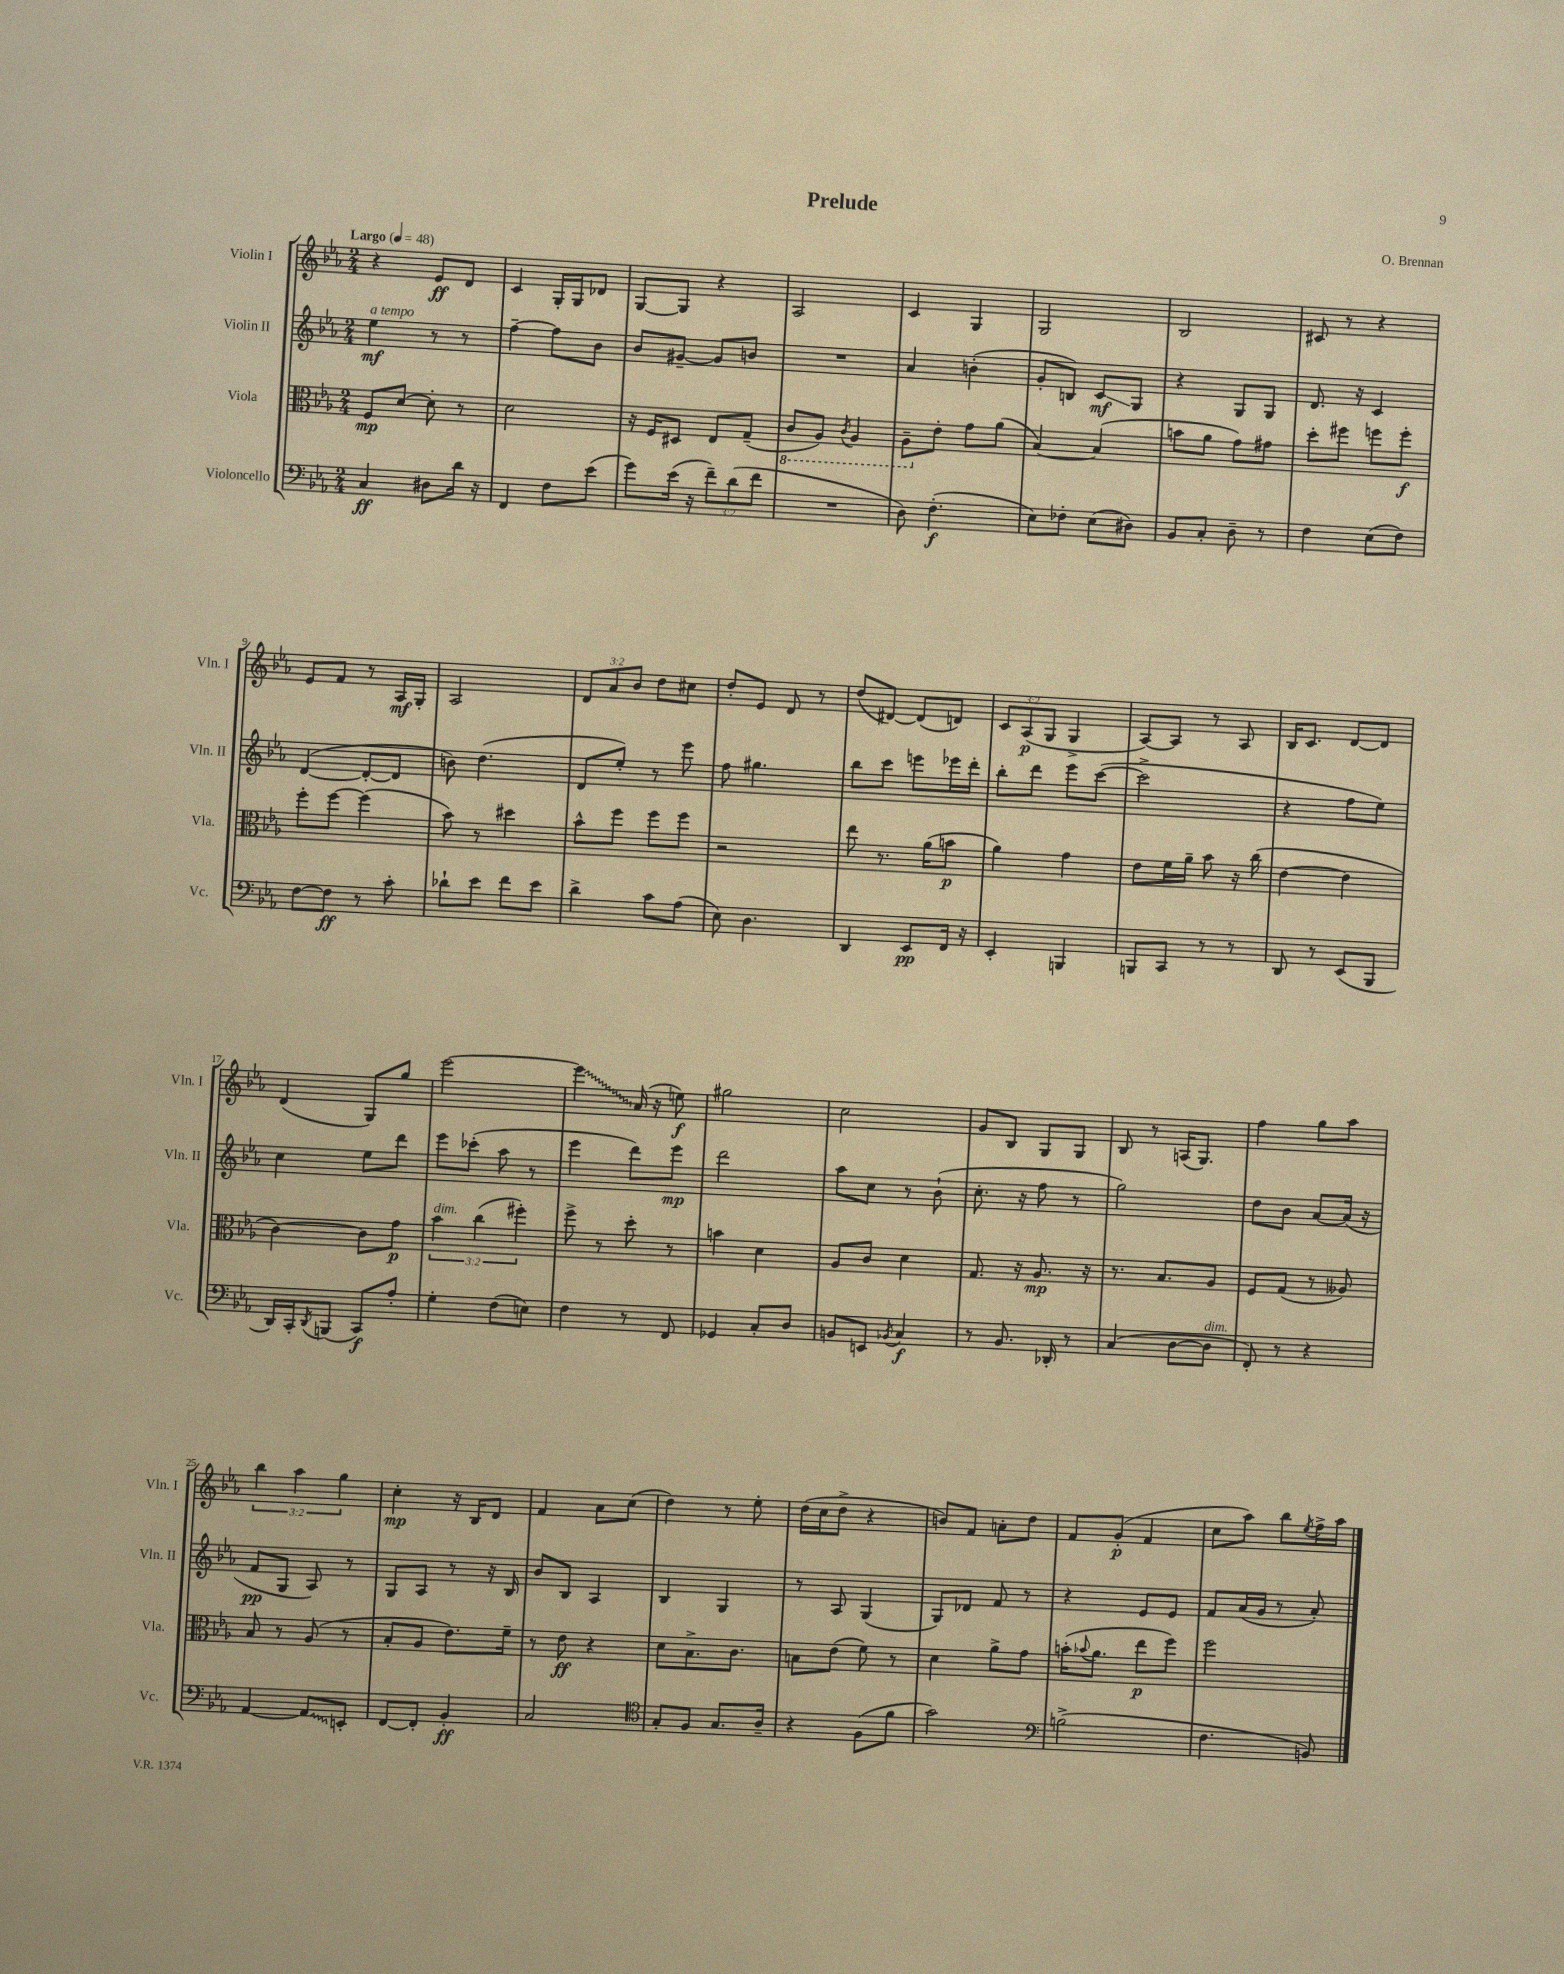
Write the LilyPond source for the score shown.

\header { title = "Prelude" composer = "O. Brennan" }
<<
\new StaffGroup <<
\new Staff = "s0" \with { instrumentName = "Violin I" shortInstrumentName = "Vln. I" } {
    \clef treble \key ees \major \numericTimeSignature \time 2/4 \override Staff.TupletNumber.text = #tuplet-number::calc-fraction-text \tempo "Largo" 4 = 48
    r4 ees'8\ff d'8 |
    c'4 g16-. g16 des'8 |
    g8~ g8 r4 |
    aes2 |
    c'4 g4 |
    g2 |
    bes2 |
    cis'8 r8 r4 |
    ees'8 f'8 r8 aes16\mf g16-. |
    aes2 |
    \tuplet 3/2 { d'8 aes'8 bes'8 } d''8 cis''8 |
    d''8-. ees'8 d'8 r8 |
    d''8( dis'8~) dis'8( d'8) |
    \tuplet 3/2 { c'8 aes8\p( g8 } g4-> |
    aes8~) aes8 r8 aes8 |
    bes16 c'8. d'8~ d'8 |
    d'4( g8) g''8 |
    ees'''2~ |
    \once \override Glissando.style = #'zigzag ees'''4\glissando aes'16( r16 e''8\f) |
    gis''2 |
    c''2 |
    g'8 bes8 g8 g8 |
    bes8 r8 a16( g8.) |
    f''4 g''8 aes''8 |
    \tuplet 3/2 { bes''4 aes''4 g''4 } |
    c''4-.\mp r16 bes16 d'8 |
    f'4 aes'8 c''8( |
    d''4) r8 ees''8-. |
    d''16( c''16 d''8-> r4 |
    b'8) f'8 a'8-. d''8 |
    f'8 g'8-.\p( f'4 |
    c''8 aes''8) bes''8 \acciaccatura { ees''8 } f''16-> aes''16 \bar "|." |
}
\new Staff = "s1" \with { instrumentName = "Violin II" shortInstrumentName = "Vln. II" } {
    \clef treble \key ees \major \numericTimeSignature \time 2/4
    ees''4\mf^\markup { \italic "a tempo" } r8 r8 |
    f''4~-- f''8 bes'8 |
    bes'8 gis'8~-- gis'8 b'8 |
    R2 |
    aes'4 b'4-.( |
    g'8-. b8) c'8\glissando\mf g8 |
    r4 g8 g8 |
    d'8. r16 c'4 |
    d'4~( d'8~-. d'8 |
    b'8) d''4.( |
    d'8 ees''8-.) r8 ees'''8 |
    f''8 gis''4. |
    bes''8 c'''8 e'''8 ees'''16 d'''16-. |
    bes''8-. d'''8 ees'''8 c'''8~( |
    c'''2-> |
    r4 f''8 ees''8) |
    c''4 ees''8 d'''8 |
    ees'''8 ces'''8-.( aes''8 r8 |
    ees'''4 d'''8) ees'''8\mp |
    d'''2 |
    aes''8 c''8 r8 bes'8-!( |
    c''8.-. r16 f''8 r8 |
    g''2) |
    d''8 bes'8 aes'8~ aes'16( r16 |
    f'8\pp g8 aes8) r8 |
    g8 aes8 r8 r16 bes16 |
    bes'8 bes8 aes4 |
    bes4 g4 |
    r8 aes8 g4( |
    g8) des'8 f'8 r8 |
    r4 ees'8 ees'8 |
    f'8 aes'16( g'16 r8 aes'8-.) \bar "|." |
}
\new Staff = "s2" \with { instrumentName = "Viola" shortInstrumentName = "Vla." } {
    \clef alto \key ees \major \numericTimeSignature \time 2/4 \override Staff.TupletNumber.text = #tuplet-number::calc-fraction-text
    f8\mp d'8~ d'8-. r8 |
    d'2 |
    r16 f16 dis8 ees8 g8--( |
    \ottava #-1 c8 aes,8) \acciaccatura { c8 } aes,4 |
    aes,8-- \ottava #0 ees'8-. g'8 aes'8( |
    bes4~) bes4( |
    b'8 aes'8 g'8) gis'8 |
    d''8-. fis''8 f''8 f''8-.\f |
    f''8-. f''8~ f''4( |
    bes'8) r8 dis''4 |
    bes'8-^ f''8 f''8 f''8 |
    r2 |
    ees''8 r8. aes'16( b'8\p |
    aes'4) g'4 |
    ees'8 f'16 aes'16-- bes'8 r16 c''16( |
    ees'4~ ees'4 |
    c'4~) c'8 g'8\p |
    \tuplet 3/2 { bes'4^\markup { \italic "dim." } c''4( fis''4-.) } |
    f''8-> r8 d''8-. r8 |
    b'4 d'4 |
    aes8 c'8 d'4 |
    g8. r16 aes8.\mp r16 |
    r8. bes8. aes8 |
    f8 g8( r8 aeses8) |
    bes8 r8 aes8( r8 |
    bes8-. aes8 ees'8.) f'16-- |
    r8 ees'8\ff r4 |
    d'8 bes8.-> c'8. |
    b8 ees'8( f'8) r8 |
    d'4 aes'8-> g'8 |
    b'16-.( \appoggiatura { bes'8 } aes'8. ees''8\p f''8) |
    f''2 \bar "|." |
}
\new Staff = "s3" \with { instrumentName = "Violoncello" shortInstrumentName = "Vc." } {
    \clef bass \key ees \major \numericTimeSignature \time 2/4 \override Staff.TupletNumber.text = #tuplet-number::calc-fraction-text
    c4\ff dis8 d'16 r16 |
    f,4 f8 ees'8( |
    g'8) ees'16( r16 \tuplet 3/2 { f'8--) d'8( f'8 } |
    R2 |
    d8) f4.-.\f( |
    ees8) fes8-. ees8( dis8) |
    bes,8 c8-. d8-- r8 |
    f4 ees8( f8) |
    f8~ f8\ff r8 c'8-. |
    des'8-! ees'8 f'8 ees'8 |
    d'4-> c'8 aes8( |
    ees8) d4. |
    d,4 ees,8\pp f,16 r16 |
    ees,4-. b,,4 |
    b,,8 c,8 r8 r8 |
    d,8 r8 ees,8( bes,,8 |
    d,16) c,16-. \acciaccatura { d,8 } b,,8( c,8\f) aes8-. |
    g4-. f8( e8) |
    f4 r8 f,8 |
    ges,4 c8-. d8 |
    b,8 e,8 \acciaccatura { bes,8 } c4\f |
    r8 bes,8. des,16-. r8 |
    c4( d8~ d8^\markup { \italic "dim." } |
    f,8-.) r8 r4 |
    aes,4~ \once \override Glissando.style = #'zigzag aes,8\glissando e,8-. |
    f,8~ f,8-. bes,4-.\ff |
    c2 |
    \clef tenor g8-. f8 g8. aes16-- |
    r4 f8( f'8 |
    g'2) |
    \clef bass b2->( |
    f4. b,8) \bar "|." |
}
>>
>>
